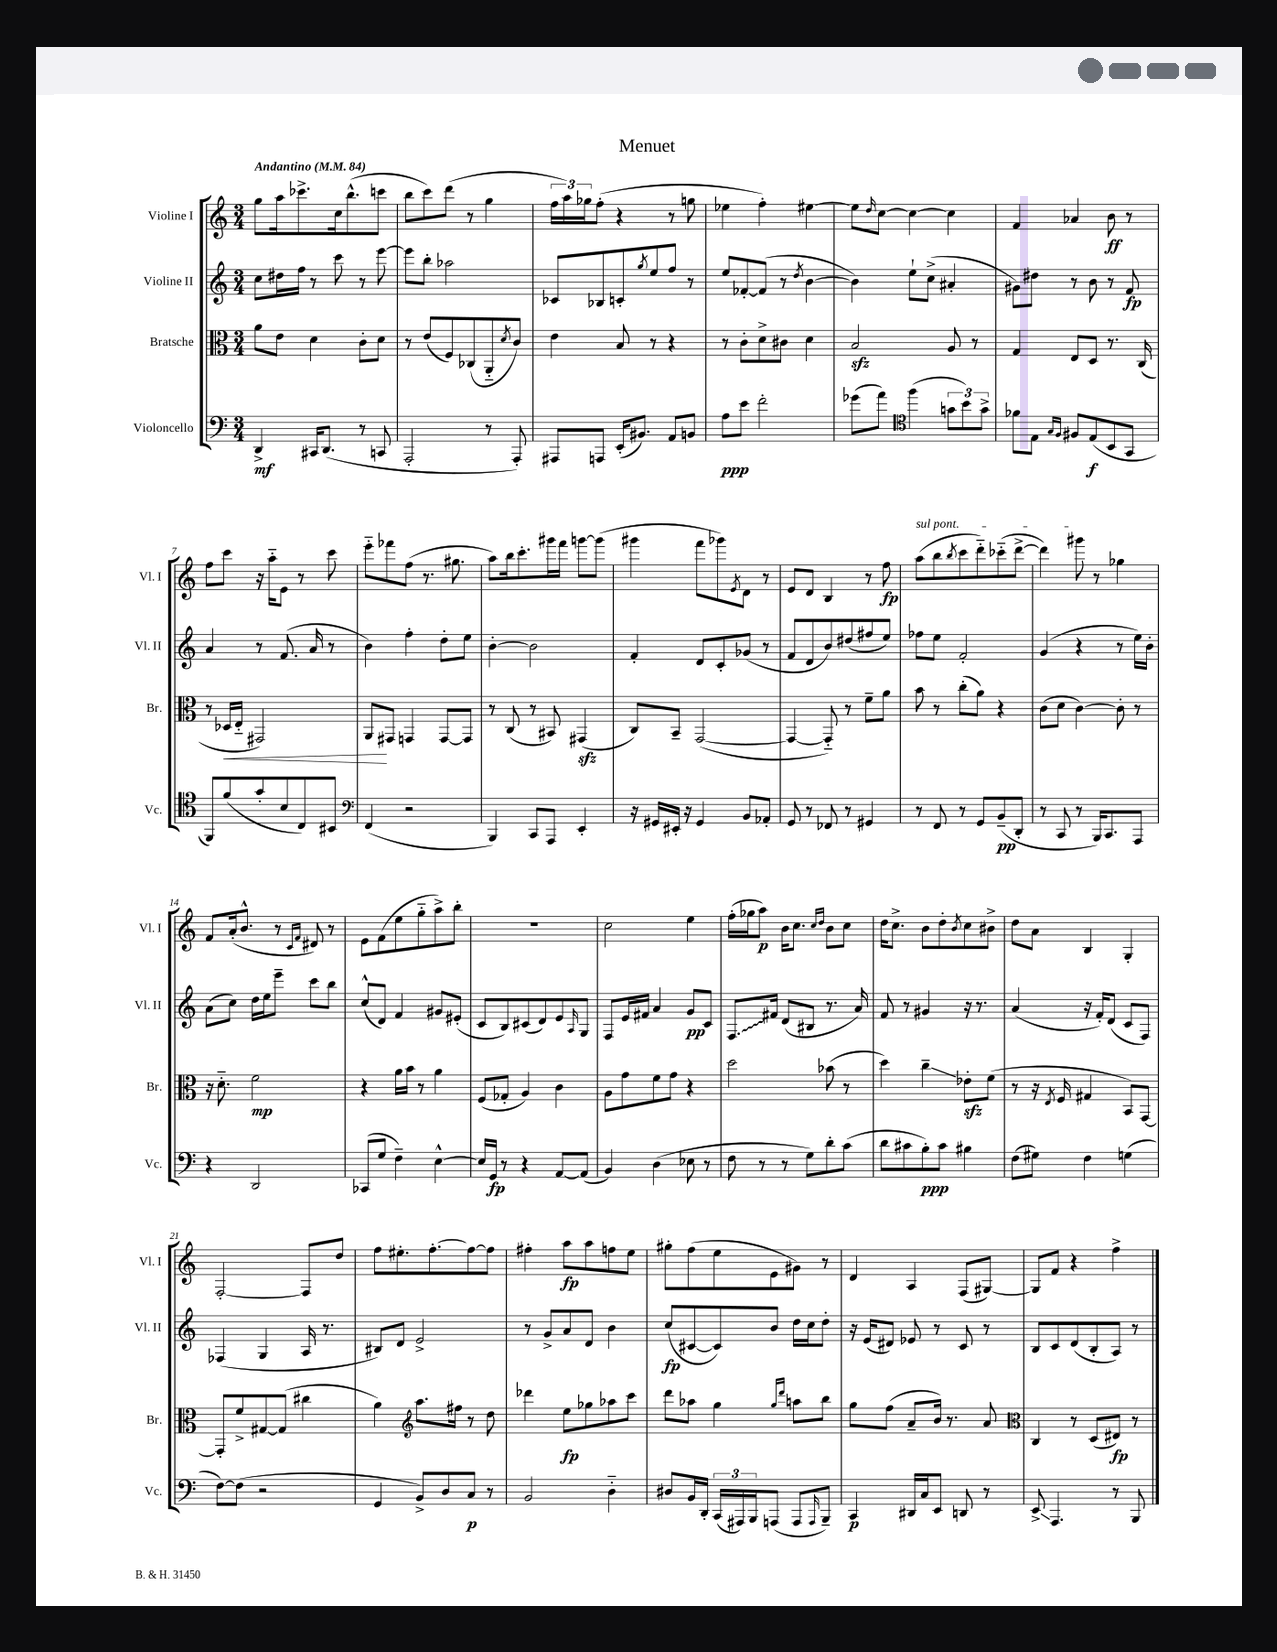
\header { title = "Menuet" }
<<
\new StaffGroup <<
\new Staff = "s0" \with { instrumentName = "Violine I" shortInstrumentName = "Vl. I" } {
    \clef treble \key c \major \numericTimeSignature \time 3/4 \tempo "Andantino" 4 = 84
    g''8 a''16 ces'''8.-> c''16 b''8.-^( c'''8 |
    b''8 c'''8) d'''8( r8 g''4 |
    \tuplet 3/2 { f''16 a''16) ges''16 } f''8-.( r4 r8 g''8 |
    ees''4 f''4-.) eis''4~ |
    eis''8 \grace { d''16 } c''8~ c''4~ c''4 |
    f'4 aes'4 b'8\ff r8 |
    f''8 c'''8 r16 a''16-_ e'8 r8 c'''8 |
    e'''8-_ fes'''8 f''8( r8. gis''8. |
    a''8) b''16 c'''8.-. gis'''16 f'''16 g'''8~ g'''8( |
    gis'''4 f'''8 ges'''8) \acciaccatura { e'8 } d'8 r8 |
    e'8 d'8 b4 r8 f''8\fp |
    \once \override TextSpanner.bound-details.left.text = \markup { \italic "sul pont." } a''8\startTextSpan( b''8 \acciaccatura { b''8 } c'''8 d'''8-_) ces'''8-_( d'''8~-> |
    d'''4) gis'''8\stopTextSpan r8 ges''4 |
    f'8 a'16-.( b'8.-^ r8 \grace { c'16 f'16 } dis'8) r8 |
    e'8 f'8( e''8 g''8-_ a''8->) b''8-. |
    R2. |
    c''2 e''4 |
    f''16-.( ges''16 a''8\p) b'16 c''8. \grace { c''16 d''16 } b'8 c''8 |
    d''16 c''8.-> b'8 d''8-. \acciaccatura { b'8 } c''8 bis'8-> |
    d''8 a'8 b4 g4-. |
    f2~-. f8 d''8 |
    f''8 eis''8.-. f''8.~-. f''8~ f''8 |
    fis''4-. a''8\fp a''8 f''8 e''8 |
    gis''8-. f''8( e''8 e'8 gis'8) r8 |
    d'4 a4 f8( gis8~) |
    gis8 f'8 r4 f''4-> \bar "|." |
}
\new Staff = "s1" \with { instrumentName = "Violine II" shortInstrumentName = "Vl. II" } {
    \clef treble \key c \major \numericTimeSignature \time 3/4
    c''8 dis''16 f''16 r8 c'''8 r8 e'''8~ |
    e'''8 b''8-. aes''2 |
    ces'8 bes8 c'8-. \acciaccatura { g''8 } e''8 f''8 r8 |
    e''8 fes'8~-. fes'8( r8 \acciaccatura { d''8 } b'4~ |
    b'4) e''8-! c''8->( ais'4-. |
    gis'8) dis''8 r8 b'8 r8 f'8\fp |
    a'4 r8 f'8.( a'16 r8 |
    b'4) f''4-. d''8-. e''8 |
    b'4~-. b'2 |
    f'4-. d'8 c'8-. ges'8( r8 |
    f'8 d'8 b'8) dis''8( fis''8 e''8) |
    fes''8 e''8 f'2-. |
    g'4( r4 r8 e''16) b'16-. |
    a'8( c''8) d''16 e''16 e'''8-- c'''8 b''8 |
    c''8-^( d'8) f'4 gis'8 eis'8-.( |
    c'8 b8) cis'8( d'8) e'8 \grace { a16 } g8 |
    f8 e'16 fis'16 a'4 g'8\pp c'8 |
    \once \override Glissando.style = #'zigzag f8.\glissando fis'16 d'8( bis8 r8. a'16) |
    f'8 r8 gis'4 r16 r8. |
    a'4( r16 f'16-.) d'8( c'8 f8) |
    fes4( g4 a16 r8. |
    bis8) d'8 e'2-> |
    r8 g'8-> a'8 d'8 b'4 |
    c''8\fp( cis'8~ cis'8) b'8 d''16 c''16 d''8-. |
    r16 e'16( dis'8) ees'8 r8 c'8 r8 |
    b8 c'8 d'8( b8-. a8) r8 \bar "|." |
}
\new Staff = "s2" \with { instrumentName = "Bratsche" shortInstrumentName = "Br." } {
    \clef alto \key c \major \numericTimeSignature \time 3/4
    a'8 e'8 d'4 c'8-. d'8 |
    r8 e'8( f8) ces8( a,8-_ \acciaccatura { d'8 } c'8) |
    e'4 b8 r8 r4 |
    r8 c'8-. d'8-> cis'8 d'4 |
    b2\sfz a8 r8 |
    g4 e8 d8 r8. c16( |
    r8 des16\< e16-_ gis,2) |
    a,8\! gis,8 g,4 g,8~ g,8 |
    r8 c8( r8 bis,8) gis,4\sfz( |
    c8) b,8-- g,2~( |
    g,4~ g,8-_) r8 f'8-- a'8 |
    b'8 r8 c''8-.( a'8) r4 |
    c'8( d'8 c'4~) c'8-. r8 |
    r16 d'8.-_ f'2\mp |
    r4 a'16 b'16 r8 a'4 |
    f8( ges8-. a4) c'4 |
    a8 g'8 f'8 g'8 r4 |
    d''2 bes'8( r8 |
    d''4) c''4--\glissando ees'8-.\sfz f'8( |
    r8 r16 \acciaccatura { e8 } f16 gis4 b,8) g,8~ |
    g,8-. f'8-> gis8~ gis8( cis''4 |
    a'4) \clef treble a''8. fis''16 r8 d''8 |
    des'''4 e''8\fp ges''8 aes''8 c'''8 |
    d'''8 aes''8 g''4 \grace { g''16 d'''16 } a''8 b''8 |
    g''8 f''8( a'8-- b'16) r8. a'8 |
    \clef alto c4 r8 d8( eis8\fp) r8 \bar "|." |
}
\new Staff = "s3" \with { instrumentName = "Violoncello" shortInstrumentName = "Vc." } {
    \clef bass \key c \major \numericTimeSignature \time 3/4
    d,4->\mf cis,16 d,8.( r8 c,8 |
    a,,2-. r8 a,,8-.) |
    ais,,8 a,,8 e,16-.( bis,8.) a,8 b,8 |
    a8\ppp e'8 f'2-. |
    ges'8( a'8) \clef tenor f''4( \tuplet 3/2 { g'8 b'8) g'8-> } |
    fes'8 e8 \grace { g16 f16 } fis8 e8\f( b,8 g,8 |
    f,8) f'8( g'8-. b8 c8) bis,8 |
    \clef bass f,4( r2 |
    b,,4) c,8 a,,8 e,4-. |
    r16 gis,16 eis,16-. r16 gis,4 b,8 aes,8-. |
    g,8 r8 fes,8 r8 gis,4 |
    r8 f,8 r8 g,8 b,8--\pp( d,8-. |
    r8 c,8 r8 b,,16) c,8. a,,8 |
    r4 d,2 |
    ces,8( g8 f4--) e4~-^ |
    e16 g,16\fp r8 r4 a,8~ a,8( |
    b,4) d4( ees8 r8 |
    f8 r8 r8 g8) d'8-. c'8( |
    d'8 cis'8 b8-.\ppp) cis'8 bis4 |
    f8( gis8) f4 g4( |
    f8~) f8( r2 |
    g,4 b,8->) d8 c8\p r8 |
    b,2 d4-_ |
    dis8 b,16 d,16-. \tuplet 3/2 { c,16( ais,,16) b,,16 } a,,8( a,,8 \grace { a,,16 } b,,8--) |
    c,4\p dis,16 c16 e,8 d,8 r8 |
    e,8->\glissando a,,4. r8 b,,8 \bar "|." |
}
>>
>>
